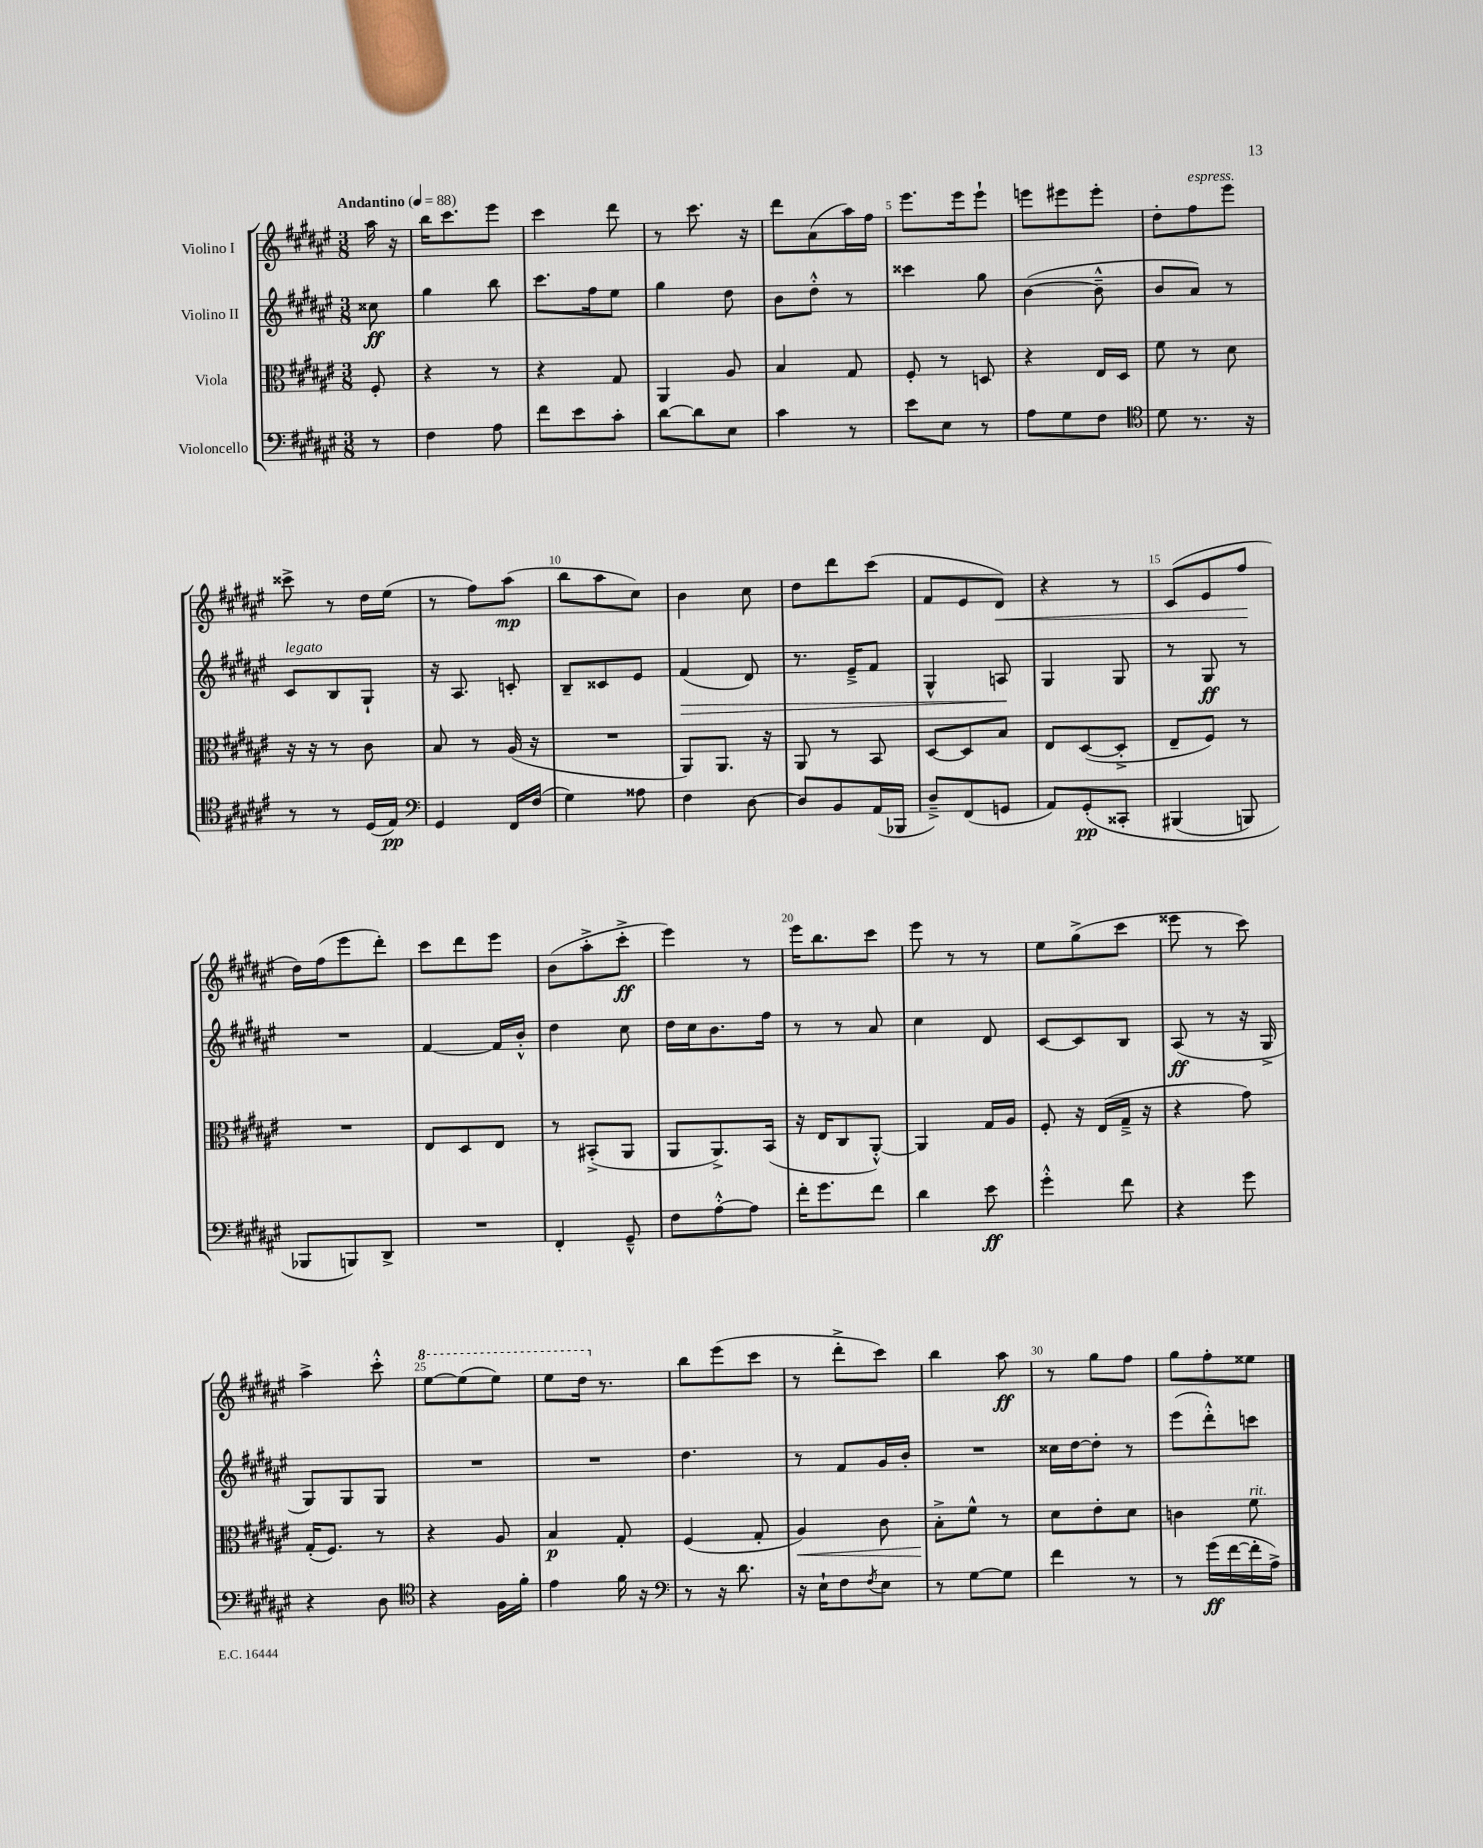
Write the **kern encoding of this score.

**kern	**kern	**kern	**kern
*staff4	*staff3	*staff2	*staff1
*clefF4	*clefC3	*clefG2	*clefG2
*k[f#c#g#d#a#e#]	*k[f#c#g#d#a#e#]	*k[f#c#g#d#a#e#]	*k[f#c#g#d#a#e#]
*M3/8	*M3/8	*M3/8	*M3/8
*MM88	*MM88	*MM88	*MM88
8r	8F#'	8cc##	16aa#
.	.	.	16r
=	=	=	=
4F#	4r	4gg#	16bb
.	.	.	8.ccc#
8A#	8r	8bb	8eee#
=	=	=	=
8f#	4r	8.ccc#	4ccc#
8e#	.	.	.
.	.	16ff#	.
8c#'	8G#	8ee#	8ddd#
=	=	=	=
[8d#	4AA#	4gg#	8r
8d#]	.	.	8.ccc#
8E#	8A#	8dd#	.
.	.	.	16r
=	=	=	=
4c#	4B	8b	8ddd#
.	.	8dd#'^^	(8a#
8r	8G#	8r	16aa#)
.	.	.	16ff#
=	=	=	=
8e#	8F#'	4ccc##	8.eee#
8E#	8r	.	.
.	.	.	16eee#
8r	8D	8gg#	8eee#`
=	=	=	=
8A#	4r	([4b	8eee
8G#	.	.	8eee#
8F#	16E#	8b~^^]	8eee#'
.	16D#	.	.
=	=	=	=
*clefC4	*	*	*
8d#	8f#	8b	8dd#'
8.r	8r	8a#)	8ff#
.	8d#	8r	8eee#
16r	.	.	.
=	=	=	=
8r	16r	8c#	8ccc##^
.	16r	.	.
8r	8r	8B	8r
(16D#	8c#	8G#`	16dd#
16E#)	.	.	(16ee#
=	=	=	=
*clefF4	*	*	*
4GG#	8B	16r	8r
.	.	8.A#	.
.	8r	.	8ff#)
16FF#	(16A#	8c'	(8aa#
(16F#	16r	.	.
=	=	=	=
4G#)	4.r	8B~	8bb
.	.	8c##	8aa#
8A##	.	8e#	8cc#)
=	=	=	=
4F#	8AA#)	(4f#	4b
.	8.AA#	.	.
[8D#	.	8d#)	8cc#
.	16r	.	.
=	=	=	=
8D#]	8AA#	8.r	8dd#
8BB	8r	.	8ddd#
.	.	16e#~^	.
(16AA#	8BB	8f#	(8ccc#
16BBB-	.	.	.
=	=	=	=
8D#~^)	[8D#	4G#^^	8f#
(8FF#	8D#]	.	8e#
8GG	8B	8A	8d#)
=	=	=	=
8AA#)	8E#	4G#	4r
&(8GG#'	([8D#	.	.
8CC##'	8D#'^]	8G#	8r
=	=	=	=
(4BBB#	8E#~	8r	(8c#
.	8F#)	8G#	8e#
8BBB)	8r	8r	8ff#
=	=	=	=
8BBB-	4.r	4.r	16dd#)
.	.	.	(16ff#
8BBB&)	.	.	8eee#
8DD#^	.	.	8ddd#')
=	=	=	=
4.r	8E#	[4f#	8ccc#
.	8D#	.	8ddd#
.	8E#	16f#]	8eee#
.	.	16b'^^	.
=	=	=	=
4FF#'	8r	4dd#	(8b
.	(8BB#'^	.	8aa#'^
8GG#~^^	8AA#	8cc#	8ccc#'^
=	=	=	=
8F#	8AA#	16dd#	4eee#)
.	.	16cc#	.
[8A#'^^	8.AA#^)	8.b	.
8A#]	.	.	8r
.	(16BB	16ff#	.
=	=	=	=
16f#'	16r	8r	16eee#
8.g#	16E#	.	8.bb
.	8C#	8r	.
8f#	[8AA#'^^)	8a#	8ccc#
=	=	=	=
4d#	4AA#]	4cc#	8eee#
.	.	.	8r
8e#	16G#	8d#	8r
.	16A#	.	.
=	=	=	=
4g#'^^	8F#'	[8c#	8ee#
.	16r	8c#]	(8gg#^
.	(16E#	.	.
8f#	16G#~^	8B	8ccc#
.	16r	.	.
=	=	=	=
4r	4r	(8A#	8eee##
.	.	8r	8r
8g#	8g#)	16r	8ccc#)
.	.	16G#^	.
=	=	=	=
4r	(16G#'	8G#)	4aa#^
.	8.F#)	.	.
.	.	8G#	.
8D#	8r	8G#	8ccc#'^^
=	=	=	=
*clefC4	*	*	*
4r	4r	4.r	[8eee#
.	.	.	(8eee#]
16F#	8A#	.	8eee#)
16f#'	.	.	.
=	=	=	=
4e#	4B	4.r	8eee#
.	.	.	16ddd#
.	.	.	8.r
16f#	8G#'	.	.
16r	.	.	.
=	=	=	=
*clefF4	*	*	*
8r	(4F#	4.dd#	8bb
16r	.	.	(8eee#
8.d#	.	.	.
.	8G#'	.	8ccc#
=	=	=	=
16r	4A#)	8r	8r
16E#`	.	.	.
8F#	.	8f#	8ddd#'^
8qF#	.	.	.
8E#	8c#	16g#	8ccc#)
.	.	16b'	.
=	=	=	=
8r	8B'^	4.r	4bb
[8G#	8f#^^	.	.
8G#]	8r	.	8aa#
=	=	=	=
4f#	8d#	16cc##	8r
.	.	[16dd#	.
.	8e#'	8dd#']	8gg#
8r	8d#	8r	8ff#
=	=	=	=
8r	4c	(8eee#	8gg#
(16g#	.	8ddd#'^^)	8ff#'
[16f#	.	.	.
16f#']	8f#	8ccc	8ee##
16A#^)	.	.	.
==	==	==	==
*-	*-	*-	*-
